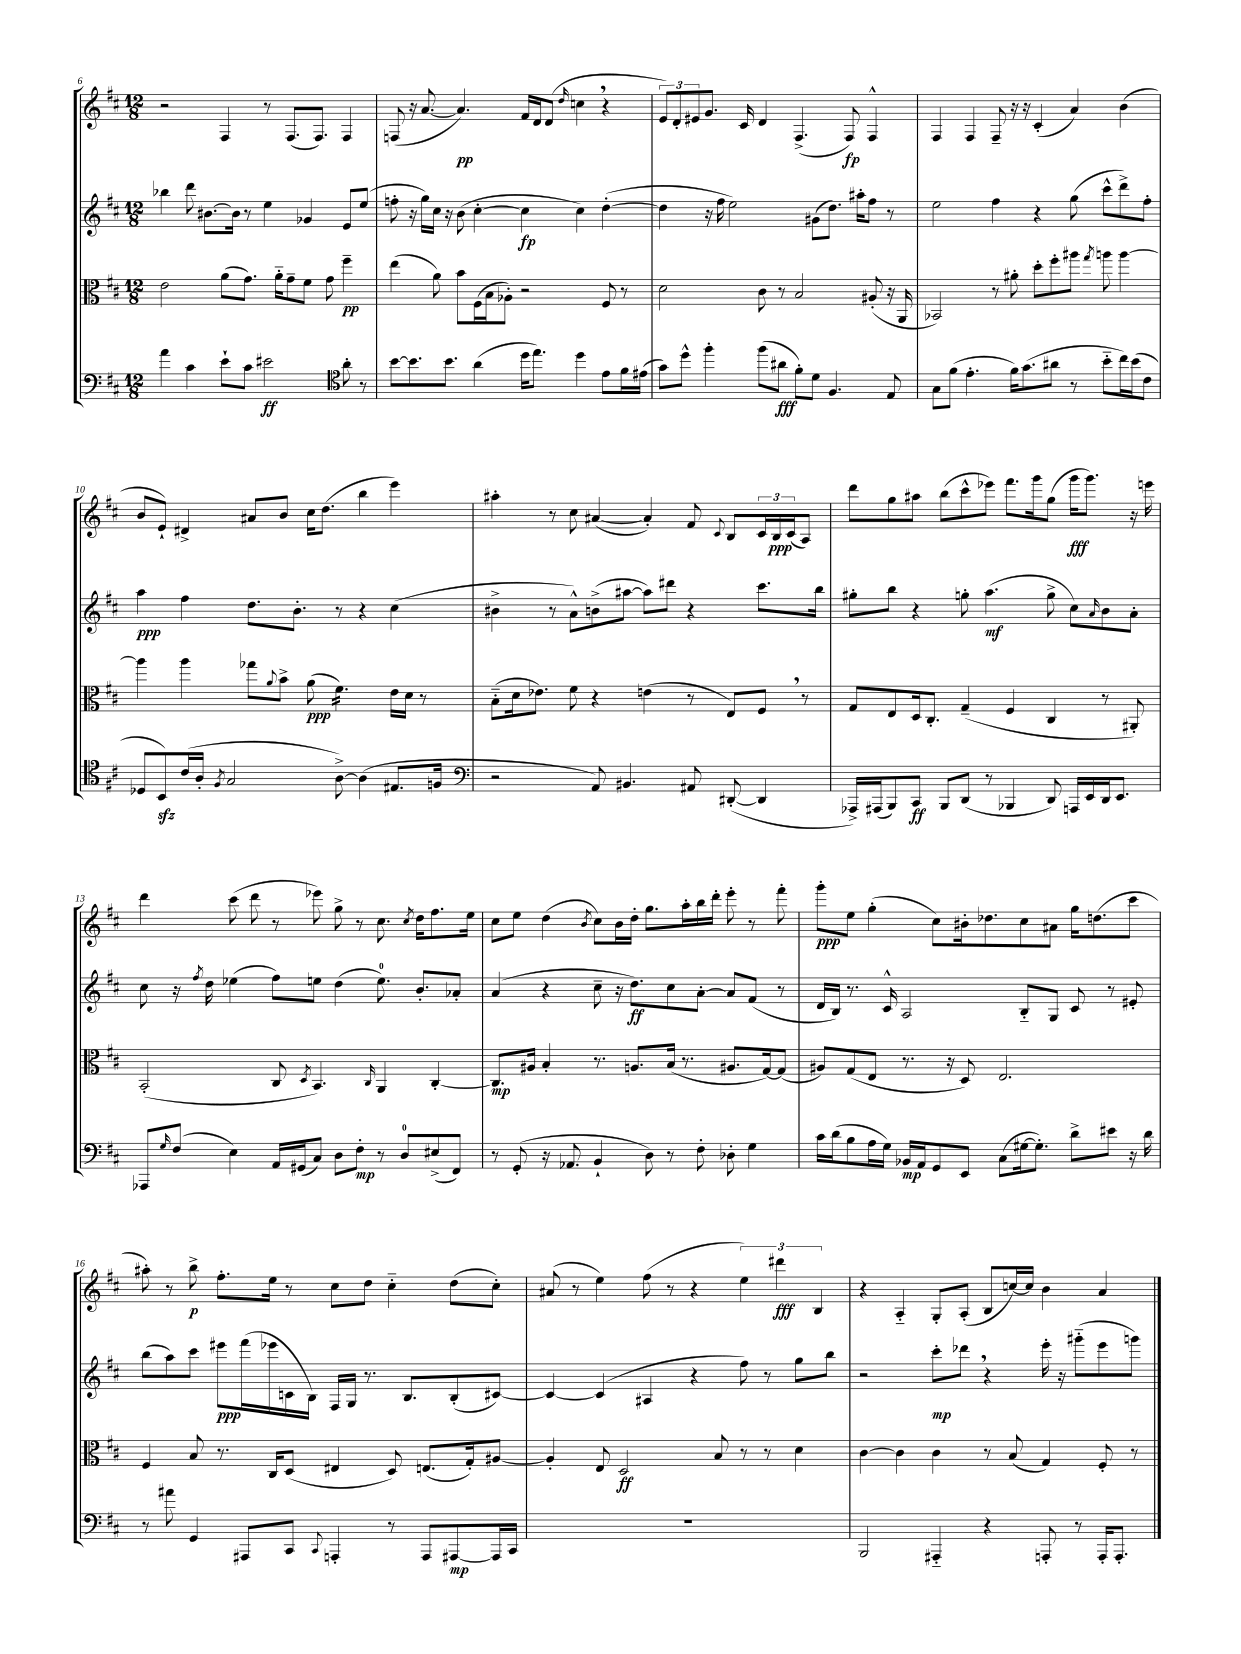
<<
\new StaffGroup <<
\new Staff = "s0" {
    \clef treble \key d \major \numericTimeSignature \time 12/8
    r2 fis4 r8 fis8.( fis8.) fis4 |
    f8( r16 a'8.~ a'4.\pp) fis'16 d'16 d'8( \grace { d''16 } c''4 \breathe r4 |
    \tuplet 3/2 { e'8) d'8-. eis'8 } g'8. cis'16 d'4 fis4.->( fis8\fp) fis4-^ |
    fis4 fis4 fis8-- r16 r16 cis'4-.( a'4) b'4( |
    b'8 e'8-!) dis'4-> ais'8 b'8 cis''16 d''8.( b''4 e'''4) |
    ais''4-. r8 cis''8 ais'4~( ais'4-.) fis'8 \appoggiatura { cis'8 } b8 \tuplet 3/2 { cis'16 b16\ppp cis'16( } a8) |
    d'''8 g''8 ais''8 b''8( cis'''8-^ ees'''8) fis'''8. g'''16 g''8( g'''16\fff g'''8.) r16 e'''16 |
    d'''4 cis'''8( d'''8 r8 ees'''8) g''8-> r8 cis''8. \acciaccatura { cis''8 } d''16 fis''8. e''16 |
    cis''8 e''8 d''4( \acciaccatura { b'8 } cis''8) b'16 d''16-. g''8. a''16-. b''16 d'''16-. e'''8-. r8 fis'''8-. |
    g'''8-.\ppp e''8 g''4-.( cis''8) bis'16-. des''8. cis''8 ais'8 g''16 d''8.( cis'''8 |
    ais''8-.) r8 b''8->\p fis''8.-. e''16 r8 cis''8 d''8 cis''4-_ d''8( cis''8-.) |
    ais'8( r8 e''4) fis''8( r8 r4 \tuplet 3/2 { e''4) dis'''4\fff b4 } |
    r4 a4-_ g8-. a8-.( b8 c''16~) c''16 b'4 a'4 \bar "|." |
}
\new Staff = "s1" {
    \clef treble \key d \major \numericTimeSignature \time 12/8
    bes''4 d'''8 bis'8.~ bis'16 r8 e''4 ges'4 e'8 e''8( |
    f''8-. r16 g''16) cis''16 r16 b'8( cis''4~-. cis''4\fp cis''4) d''4~-.( |
    d''4 r16 fis''16 e''2) gis'8( d''8.) ais''16-. fis''8 r8 |
    e''2 fis''4 r4 g''8( cis'''8-^ d'''8->) fis''8-. |
    a''4\ppp fis''4 d''8. b'8.-. r8 r4 cis''4( |
    bis'4-> r8 a'8-^) b'8->( ais''8~ ais''8) dis'''8 r4 cis'''8. b''16 |
    gis''8-. b''8 r4 g''8-. a''4.\mf( g''8-> cis''8) \grace { a'16 } b'8 a'8-. |
    cis''8 r16 \acciaccatura { fis''8 } d''16 ees''4( fis''8) e''8 d''4( e''8.-0) b'8.-. aes'8-. |
    a'4( r4 cis''8-- r16 d''8.\ff) cis''8 a'8~-. a'8 fis'8( r8 |
    d'16 b16) r8. cis'16-^ a2 b8-_ g8 cis'8 r8 eis'8-. |
    b''8( a''8) cis'''8 eis'''8\ppp fis'''16( ees'''16 c'16 b16) fis16 g16 r8. b8. b8-.( cis'8~) |
    cis'4~ cis'4( ais4 r4 fis''8) r8 g''8 b''8 |
    r2 cis'''8-.\mp des'''8 \breathe r4 e'''16-. r16 gis'''8-_( e'''8 g'''8) \bar "|." |
}
\new Staff = "s2" {
    \clef alto \key d \major \numericTimeSignature \time 12/8
    e'2 a'8( g'8.) a'16-_ g'8-- fis'8 g'8 fis''4--\pp |
    e''4( a'8) b'8 fis16( b16 aes8-.) r2 fis8 r8 |
    d'2 cis'8 r8 b2 ais8-.( r16 a,16 |
    bes,2) r8 ais'8-. d''8-. fis''8-. ais''8 \acciaccatura { g''8 } a''8 a''4~ |
    a''4 a''4 ges''8 \appoggiatura { a'8 } b'8-> a'8\ppp( fis'4.:16) e'16 d'16 r8 |
    b8-_( d'16 ees'8.) fis'8 r4 e'4( r8 e8) fis8 \breathe r8 |
    g8 e8 d16 cis8.-. g4--( fis4 cis4 r8 ais,8-.) |
    b,2-.( cis8 \acciaccatura { d8 } b,4.) \grace { cis16 } a,4 cis4~-. |
    cis8.\mp ais16 b4-. r8. a8. b16( r8. ais8. g16~) g8( |
    ais8) g8( e8 r8. r16 d8) e2. |
    fis4 b8 r8. cis16 d8( eis4 d8) e8.( g16-.) ais8~ |
    ais4-. e8 d2\ff b8 r8 r8 d'4 |
    cis'4~ cis'4 cis'4 r8 b8( g4) fis8-. r8 \bar "|." |
}
\new Staff = "s3" {
    \clef bass \key d \major \numericTimeSignature \time 12/8
    a'4 cis'4 e'8-! cis'8 eis'2\ff \clef tenor a'8-. r8 |
    b'8~ b'8. b'8. a'4( d''16 e''8.) d''4 e'8 fis'16 eis'16( |
    g'8) d''8-^ fis''4-. fis''8( ais'8\fff fis'8-.) d'8 fis4. e8 |
    g8 fis'8( e'4.-. fis'16) g'8.( ais'8 r8 b'8-_ cis''16) b'16( cis'8 |
    des8 b,8\sfz) cis'16( a16-. \acciaccatura { fis8 } g2 a8~->) a4( eis8. f16 |
    \clef bass r2 a,8) bis,4. ais,8 dis,8~-.( dis,4 |
    aes,,16->) ais,,16( b,,8) cis,8\ff b,,8 d,8( r8 bes,,4 d,8) a,,16 e,16 d,16 e,8. |
    aes,,8 \grace { g16 } fis8( e4) a,16 gis,16( cis8) d8 fis8-.\mp r8 d8-0 eis8->( fis,8) |
    r8 g,8-.( r16 aes,8. b,4-! d8) r8 fis8-. des8-. g4 |
    cis'16 d'16( b8 a16 g16) bes,16\mp a,16 g,8 e,8 cis8( gis16~ gis8.-.) d'8-> eis'8 r16 d'16 |
    r8 ais'8 g,4 ais,,8 cis,8 \appoggiatura { cis,8 } a,,4-. r8 a,,8 ais,,8~\mp ais,,16 cis,16 |
    R1. |
    b,,2 ais,,4-_ r4 a,,8-. r8 a,,16-. a,,8.-. \bar "|." |
}
>>
>>
\layout { \context { \Score currentBarNumber = #6 } }
